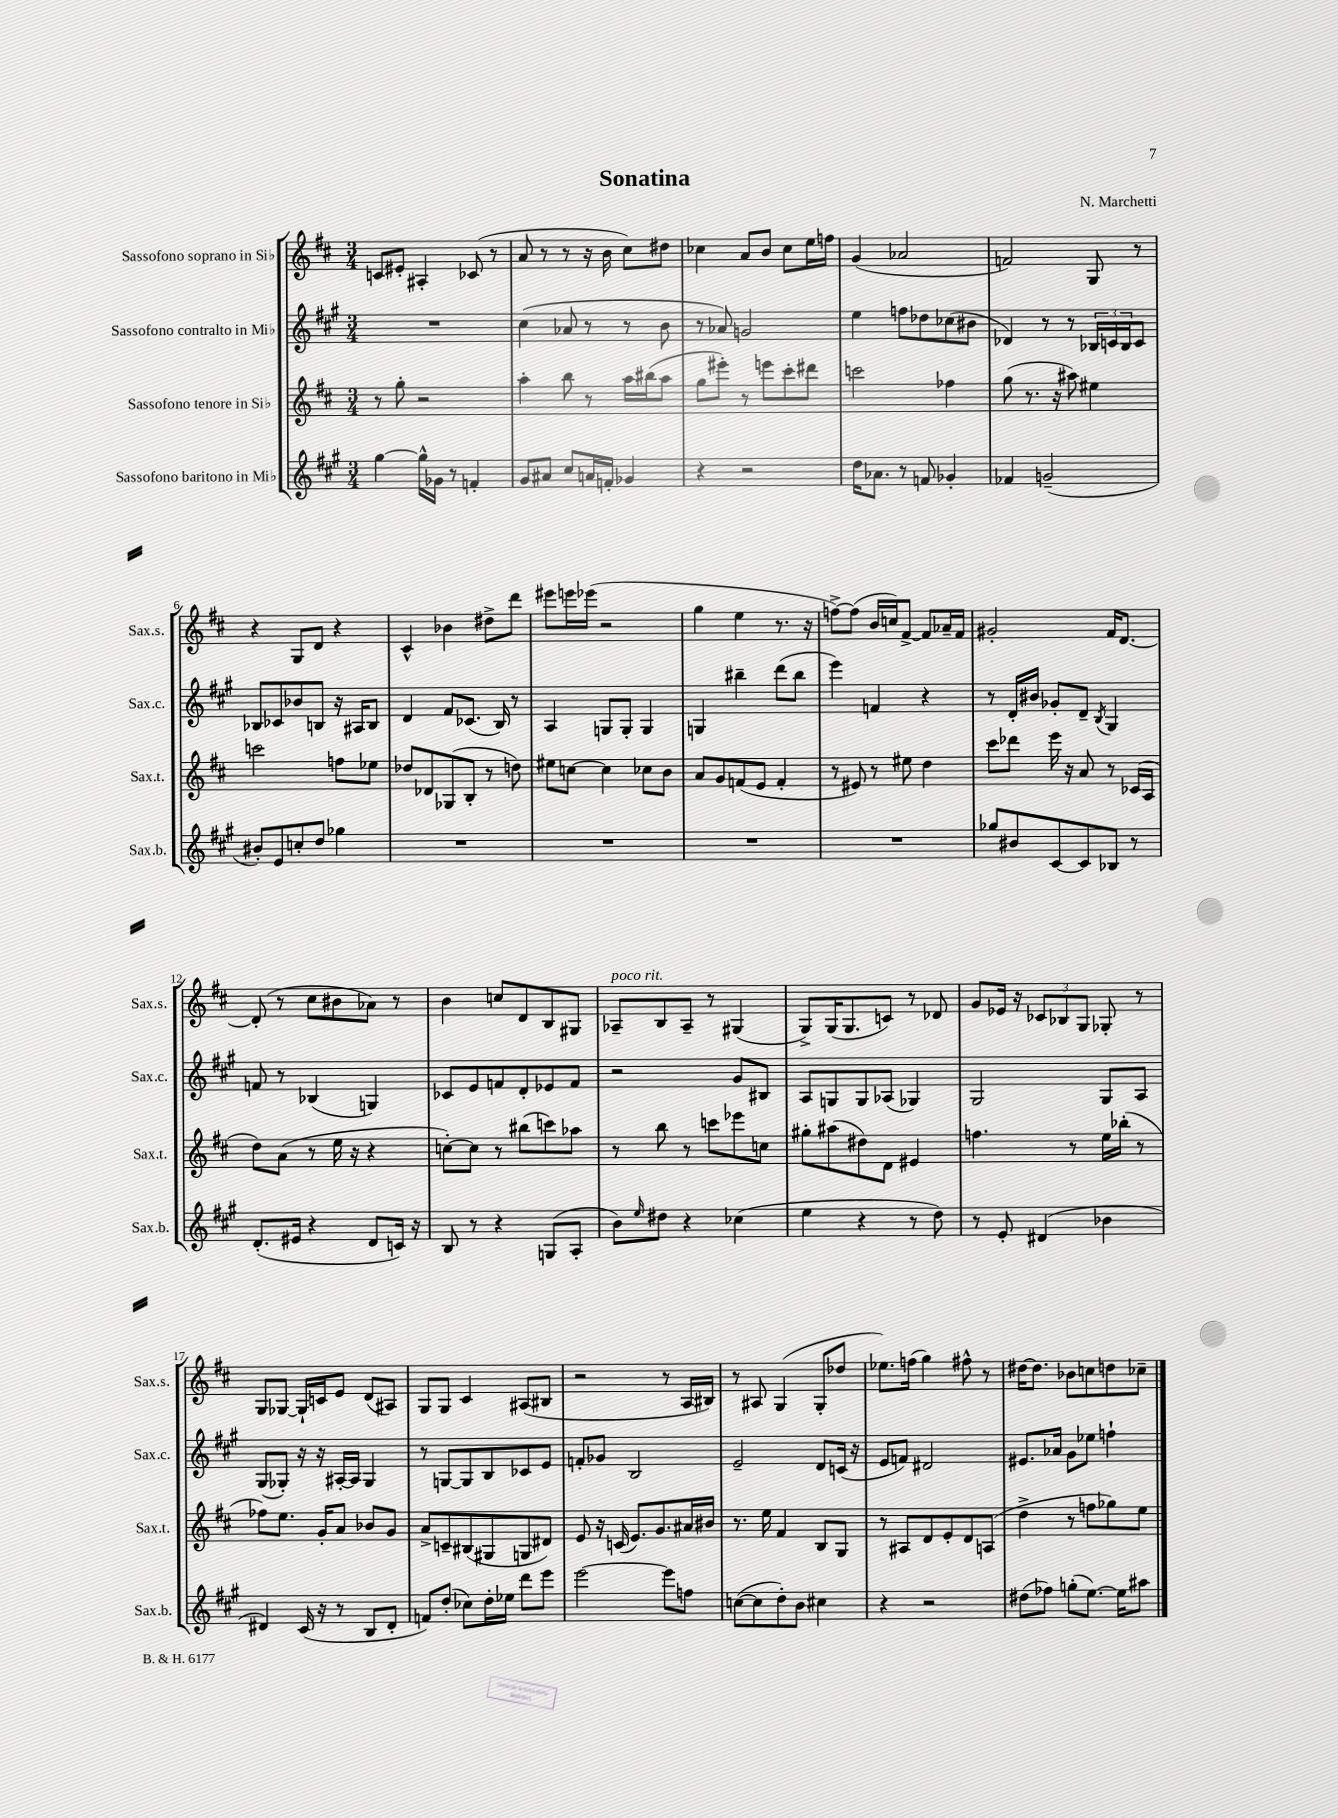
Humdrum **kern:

**kern	**kern	**kern	**kern
*staff4	*staff3	*staff2	*staff1
*clefG2	*clefG2	*clefG2	*clefG2
*k[f#c#g#]	*k[f#c#]	*k[f#c#g#]	*k[f#c#]
*M3/4	*M3/4	*M3/4	*M3/4
[4gg#\	8r	2.r	8c/L
.	8gg'\	.	8e#'/J
16gg#^^\]LL	2r	.	4A#'/
16g-\JJ	.	.	.
8r	.	.	.
4f'/	.	.	(8c-/
.	.	.	8r
=	=	=	=
8g#/L	4aa'\	(4cc#\	8a/
8a#/J	.	.	8r
8cc#/L	8bb\	8a-/	8r
16a/L	8r	8r	16r
16f'/JJ	.	.	16b\
4g-/	16aa\LL	8r	8cc#\L)
.	(16bb#\J	.	.
.	8aa\J	8b\	8dd#\J
=	=	=	=
4r	8gg\L	8r	4cc-\
.	8eee#'\J)	8a-/)	.
2r	8r	2g/	8a/L
.	8eee\L	.	8b/J
.	8ccc#'\	.	8cc-\L
.	8ddd#\J	.	16ee\L
.	.	.	16ff\JJ
=	=	=	=
16dd\LK	2ccc\	4ee\	(4g/
8.a-\J	.	.	.
8r	.	8ff\L	2a-/
8f/	.	8dd-\	.
4g-'/	4ff-\	(8cc-\	.
.	.	8b#\J	.
=	=	=	=
4f-/	(8gg\	4d-/)	2f/)
.	8.r	.	.
(2g~/	.	8r	.
.	16r	.	.
.	8aa#\)	8r	.
.	4ee#\	24B-/LL	8G/
.	.	24c/	.
.	.	24B-/J	.
.	.	8c/J	8r
=	=	=	=
8b#'/L)	2ccc\	8B-/L	4r
8e/	.	8c-/	.
8cc'/	.	8b-/	8G/L
8dd/J	.	8B/J	8d/J
4gg-\	8ff\L	16r	4r
.	.	16A#/LK	.
.	8ee-\J	8B/J	.
=	=	=	=
2.r	8dd-/L	4d/	4c#^^/
.	8d-/	.	.
.	(8G-/	8f#/L	4b-\
.	8B'/J	(8.c-/J	.
.	8r	.	8dd#^\L
.	.	16B/)	.
.	8dd\)	8r	8ddd\J
=	=	=	=
2.r	8ee#\L	4A/	8eee#\L
.	[8cc\J	.	16eee\L
.	.	.	(16eee-\JJ
.	4cc\]	8G/L	2r
.	.	8G'/J	.
.	8cc-\L	4G/	.
.	8b\J	.	.
=	=	=	=
2.r	8a/L	4G/	4gg\
.	8g/	.	.
.	(8f/	4bb#~\	4ee\
.	8e/J	.	.
.	4f'/	(8ddd\L	8.r
.	.	8bb#\J	.
.	.	.	16r
=	=	=	=
2.r	8r	4eee\)	[8ff^\L)
.	8e#/)	.	(8ff\]J
.	8r	4f/	16b/LL
.	.	.	16cc/J)
.	8ee#\	.	[8f#^/J
.	4dd\	4r	8f#/]L
.	.	.	16a-~/L
.	.	.	16f#/JJ
=	=	=	=
8gg-/L	8ccc#\L	8r	2g#'/
8b#/	8ddd-\J	16d'/LL	.
.	.	16b#/JJ	.
[8c#/	16eee\	8g-'/L	.
.	16r	.	.
8c#/]	8a/	8d~/J	.
.	.	8qB/	.
8B-/J	8r	4G#/	16f#/LK
.	.	.	[8.d/J
8r	(16c-/LL	.	.
.	16A/JJ	.	.
=	=	=	=
(8.d'/L	8dd\L)	8f/	(8d'/]
.	(8a\J	8r	8r
16e#/Jk	.	.	.
4r	8r	(4B-/	8cc#\L
.	16ee\	.	8b#\
.	16r	.	.
8d/L	4r	4G/)	8a-\J)
16c/Jk)	.	.	8r
16r	.	.	.
=	=	=	=
8B/	[8cc'\L)	8c-/L	4b\
8r	8cc\]J	8e/	.
4r	8r	8f/	8cc/L
.	(8bb#\L	8d'/	8d/
(8G/L	8ccc\)	8e-/	8B/
8A'/J	8aa-\J	8f/J	8G#/J
=	=	=	=
8b\L)	8r	2r	8A-~/L
16qqee/	.	.	.
8dd#\J	8bb\	.	8B/
4r	8r	.	8A-~/J
.	8ccc\L	.	8r
(4cc-\	8eee-\	8g#/L	(4G#/
.	8cc\J	8B#/J	.
=	=	=	=
4ee\	8gg#'\L	8A/L	8G^/L)
.	(8aa#\	8G/	(16G/K
.	.	.	8.G/
4r	8dd#\)	8G/	.
.	8d\J	(8A-/J	8c/J)
8r	4e#/	4G-/)	8r
8dd\)	.	.	8d-/
=	=	=	=
8r	4.ff\	2G#/	8g/L
8e'/	.	.	16e-/Jk
.	.	.	16r
(4d#/	.	.	12c-/L
.	.	.	12B-/
.	8r	.	.
.	.	.	12G/J
4b-\	16ee\LL	8G#/L	8G-'/
.	(16bb-'\JJ	.	.
.	8r	8A/J	8r
=	=	=	=
4d#/)	8ff-\L)	(8G#/L	8G/L
.	8.ee\J	8G-'/J)	[8G-/J
(16c#/	.	16r	16G-`/]LL
16r	16g'/LK	16r	16c/J
8r	8a/J	[16A#'/LL	8e/J
.	.	16A#/]JJ	.
8B/L	8b-/L	4G-/	(8d/L
8d#'/J	8g/J	.	8A#/J)
=	=	=	=
8f/L)	8a^/L	8r	8G/L
(8dd'/J	8c~/	[8G/L	8G/J
8cc-\L)	(8B#/	8G/]	4c#/
16dd'\L	8G#/	8B/	.
16ee-\JJ	.	.	.
8ddd\L	8G/	8c-/	(8A#/L
8eee\J	8d#/J)	8e/J	8B#/J
=	=	=	=
[2eee\	8e/	8f'/L	2r
.	16r	8g-/J	.
.	(16c/	.	.
.	8.e/L)	2B/	.
.	8.g/	.	.
8eee\]L	.	.	8r
8ff\J	16a#/L	.	16A/LL
.	16b#/JJ	.	16B#/JJ)
=	=	=	=
([8cc\L	8.r	2e~/	8r
8cc\]	.	.	8A#/
.	16ee\	.	.
8dd'\)	4f#/	.	(4G/
8b\J	.	.	.
4cc#\	8B/L	8d/L	8G'/L
.	8G/J	(16c/Jk	8dd-/J
.	.	16r	.
=	=	=	=
4r	8r	8e/L	8.ee-\L)
.	8A#/L	8f/J)	.
.	.	.	(16ff\Jk
2r	8d/	2d#/	4gg\)
.	8e'/	.	.
.	8d/	.	8ff#^^\
.	(8A/J	.	8r
=	=	=	=
(8dd#\L	4dd^\	8.e#/L	[16dd#\LK
.	.	.	8.dd#\]J
8ff-\J)	.	.	.
.	.	16a-/Jk	.
(8gg'\L	8r	8g#\L	8b-\L
[8.ee\J)	8ff\L	8ee-\J	8cc\
.	8gg-\)	4ff`\	8dd\
16ee\]LK	.	.	.
8aa#\J	8ee\J	.	8cc-~\J
==	==	==	==
*-	*-	*-	*-
